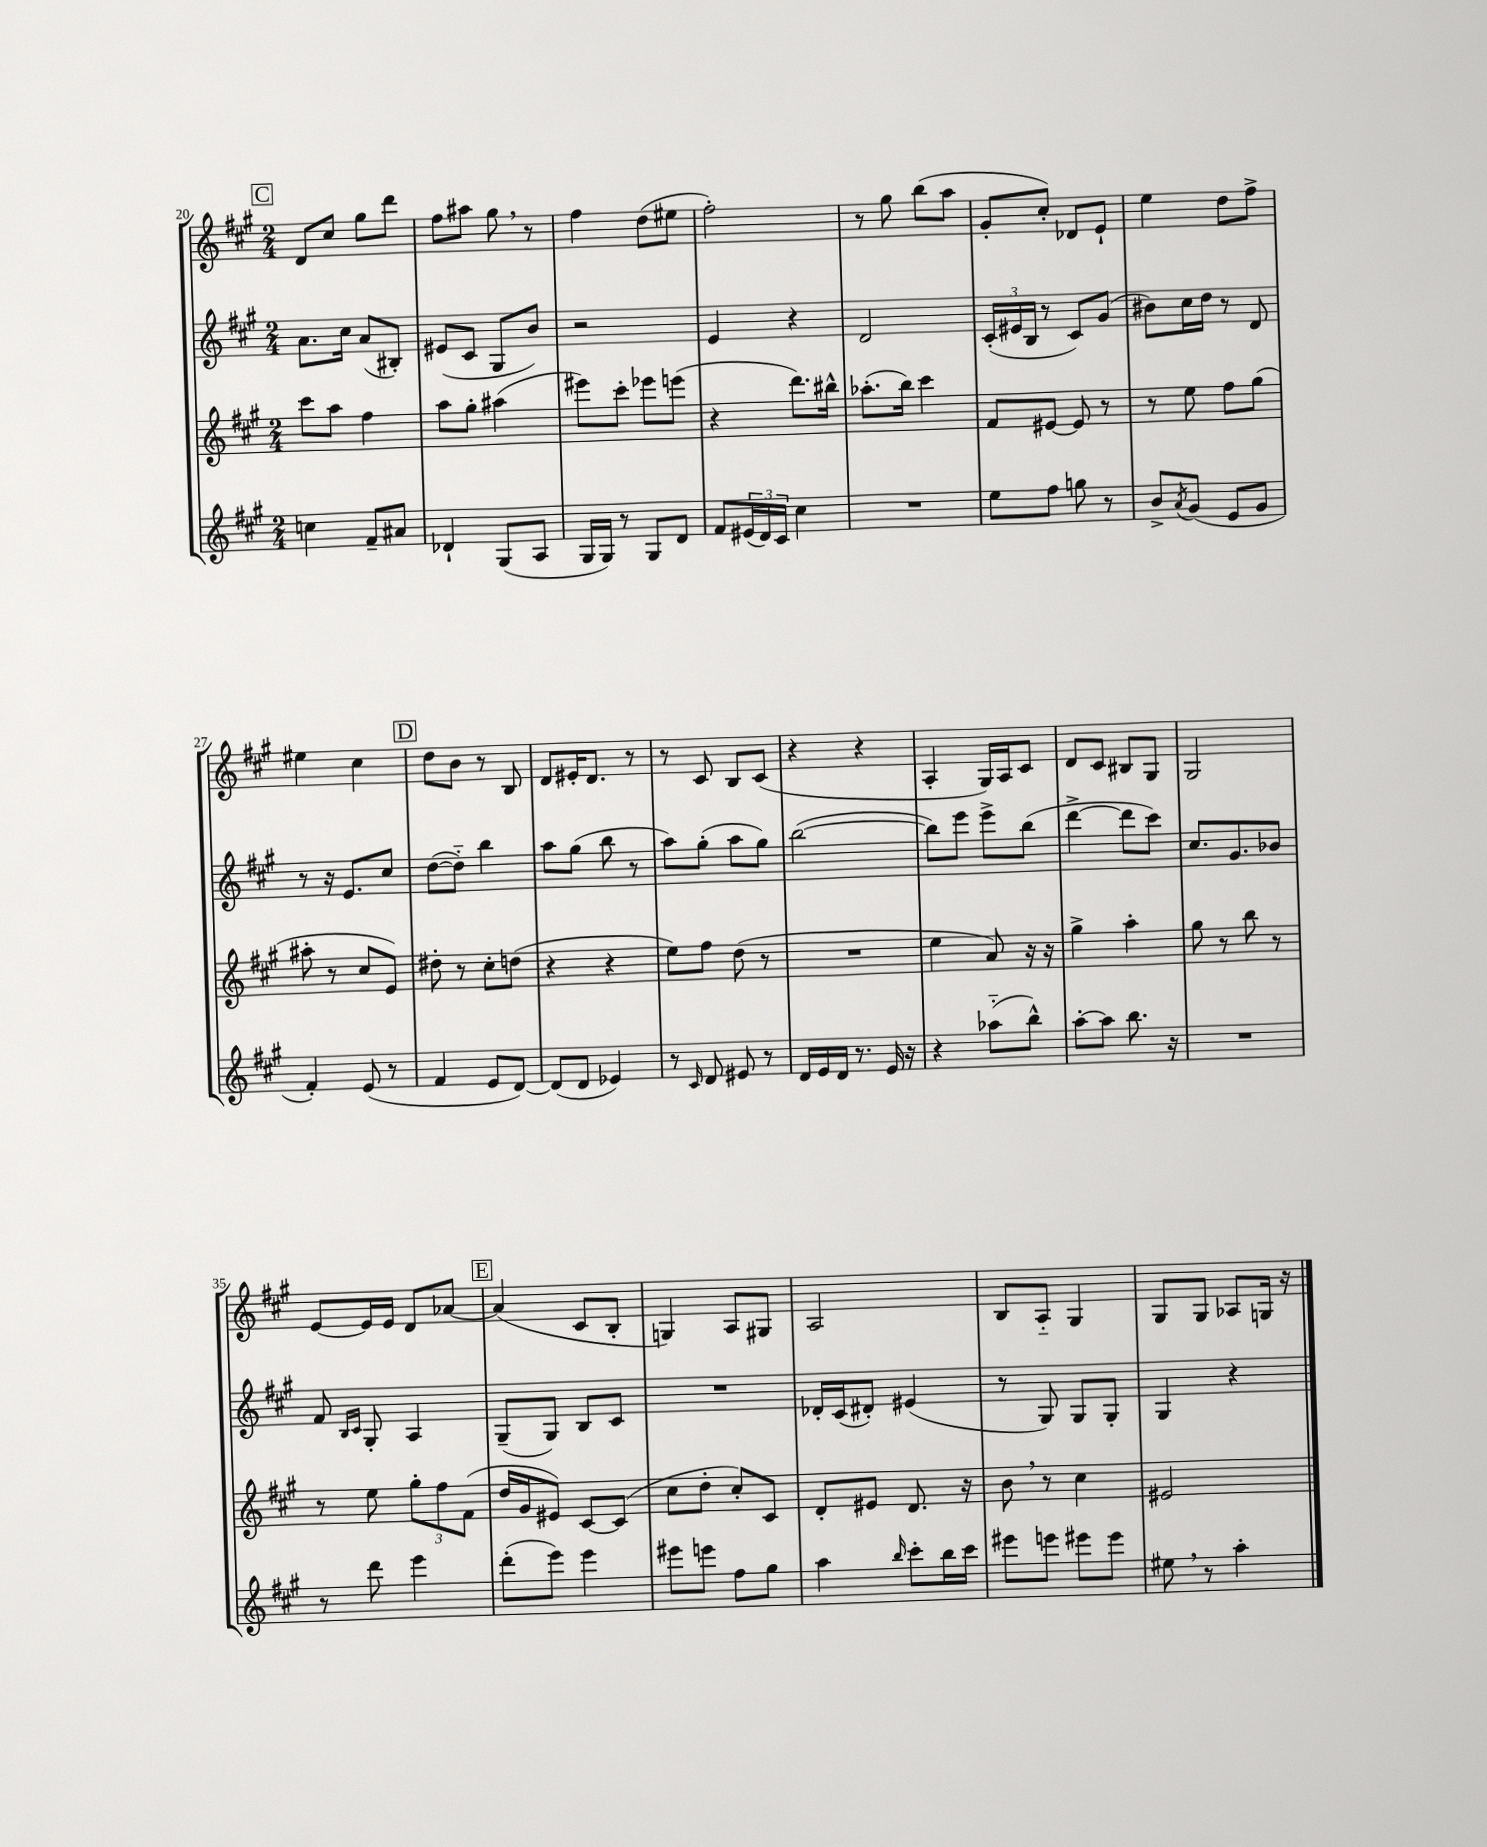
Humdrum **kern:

**kern	**kern	**kern	**kern
*staff4	*staff3	*staff2	*staff1
*clefG2	*clefG2	*clefG2	*clefG2
*k[f#c#g#]	*k[f#c#g#]	*k[f#c#g#]	*k[f#c#g#]
*M2/4	*M2/4	*M2/4	*M2/4
4cc	8ccc#	8.a	8d
.	8aa	.	8cc#
.	.	16cc#	.
8f#~	4ff#	(8a	8gg#
8a#	.	8B#')	8ddd
=	=	=	=
4d-`	8aa	(8e#	8ff#
.	8gg#'	8c#	8aa#
(8G#	(4aa#	8G#	8gg#
8A	.	8b)	8r
=	=	=	=
16G#	8eee#)	2r	4ff#
16G#)	.	.	.
8r	8ccc#'	.	.
8G#	8eee-	.	(8dd
8d	(8eee	.	8ee#
=	=	=	=
8f#	4r	4e	2ff#')
(24e#	.	.	.
24d)	.	.	.
24c#	.	.	.
4cc#	8.ddd)	4r	.
.	16bb#^^	.	.
=	=	=	=
2r	(8.aa-'	2d	8r
.	.	.	8gg#
.	16bb)	.	.
.	4ccc#	.	(8bb
.	.	.	8aa
=	=	=	=
8ee	8f#	(24c#'	8g#'
.	.	24e#	.
.	.	24B	.
8ff#	[8e#	8r	8cc#')
8gg	8e#]	8c#)	8d-
8r	8r	(8g#	8e`
=	=	=	=
8b^	8r	8b#)	4ee
8qa	.	.	.
(8g#	8ee	16cc#	.
.	.	16dd	.
8e	8ff#	8r	8dd
8g#	(8gg#	8d	8ff#^
=	=	=	=
4f#')	8aa#'	8r	4ee#
.	8r	16r	.
.	.	8.e	.
(8e	8cc#	.	4cc#
8r	8e)	8cc#	.
=	=	=	=
4f#	8dd#'	([8dd	8dd
.	8r	8dd'~])	8b
8e	8cc#'	4bb	8r
[8d)	(8dd	.	8B
=	=	=	=
(8d]	4r	8aa	8d
8d	.	(8gg#	16e#'
.	.	.	8.d
4e-)	4r	8bb	.
.	.	8r	8r
=	=	=	=
8r	8ee)	8aa)	8r
16qqc#	.	.	.
8d	8ff#	(8gg#'	8c#
8e#	(8dd	8aa	8B
8r	8r	8gg#)	(8c#
=	=	=	=
16d	2r	([2bb	4r
16e	.	.	.
16d	.	.	.
8.r	.	.	.
.	.	.	4r
16e	.	.	.
16r	.	.	.
=	=	=	=
4r	4ee	8bb])	4A'
.	.	8eee	.
(8aa-'~	8a)	8eee^	16G#)
.	.	.	16A
8bb^^)	16r	(8bb	8c#
.	16r	.	.
=	=	=	=
[8aa'	4gg#^	[4ddd^	8d
8aa]	.	.	8c#
8.bb	4aa'	8ddd]	8B#
.	.	8ccc#)	8G#
16r	.	.	.
=	=	=	=
2r	8gg#	8.cc#	2G#
.	8r	.	.
.	.	8.g#	.
.	8bb	.	.
.	8r	8b-	.
=	=	=	=
8r	8r	8f#	[8e
.	.	16qqB	.
.	.	16qqc#	.
8ddd	8ee	8G#'	16e]
.	.	.	16e
4eee	12gg#'	4A	8d
.	12ff#	.	.
.	.	.	[8a-
.	(12f#	.	.
=	=	=	=
(8ddd'	16dd	(8G#~	(4a-]
.	16g#	.	.
8eee)	8e#)	8G#)	.
4eee	[8c#	8B	8c#
.	(8c#]	8c#	8B'
=	=	=	=
8eee#	8cc#	2r	4G)
8eee	8dd'	.	.
8ff#	8cc#')	.	8A
8gg#	8c#	.	8G#
=	=	=	=
4aa	8d'	16d-'	2A
.	.	(16c#	.
.	8e#	8d#')	.
16qqbb	.	.	.
8ccc#'	8.d	(4e#	.
16bb	.	.	.
16ccc#	16r	.	.
=	=	=	=
8eee#	8b	8r	8B
8eee	8r	8G#)	8A'~
8eee#	4cc#	8G#	4G#
8eee#	.	8G#'	.
=	=	=	=
8ee#	2e#	4G#	8G#
8r	.	.	8G#
4aa'	.	4r	8A-
.	.	.	16G
.	.	.	16r
==	==	==	==
*-	*-	*-	*-
